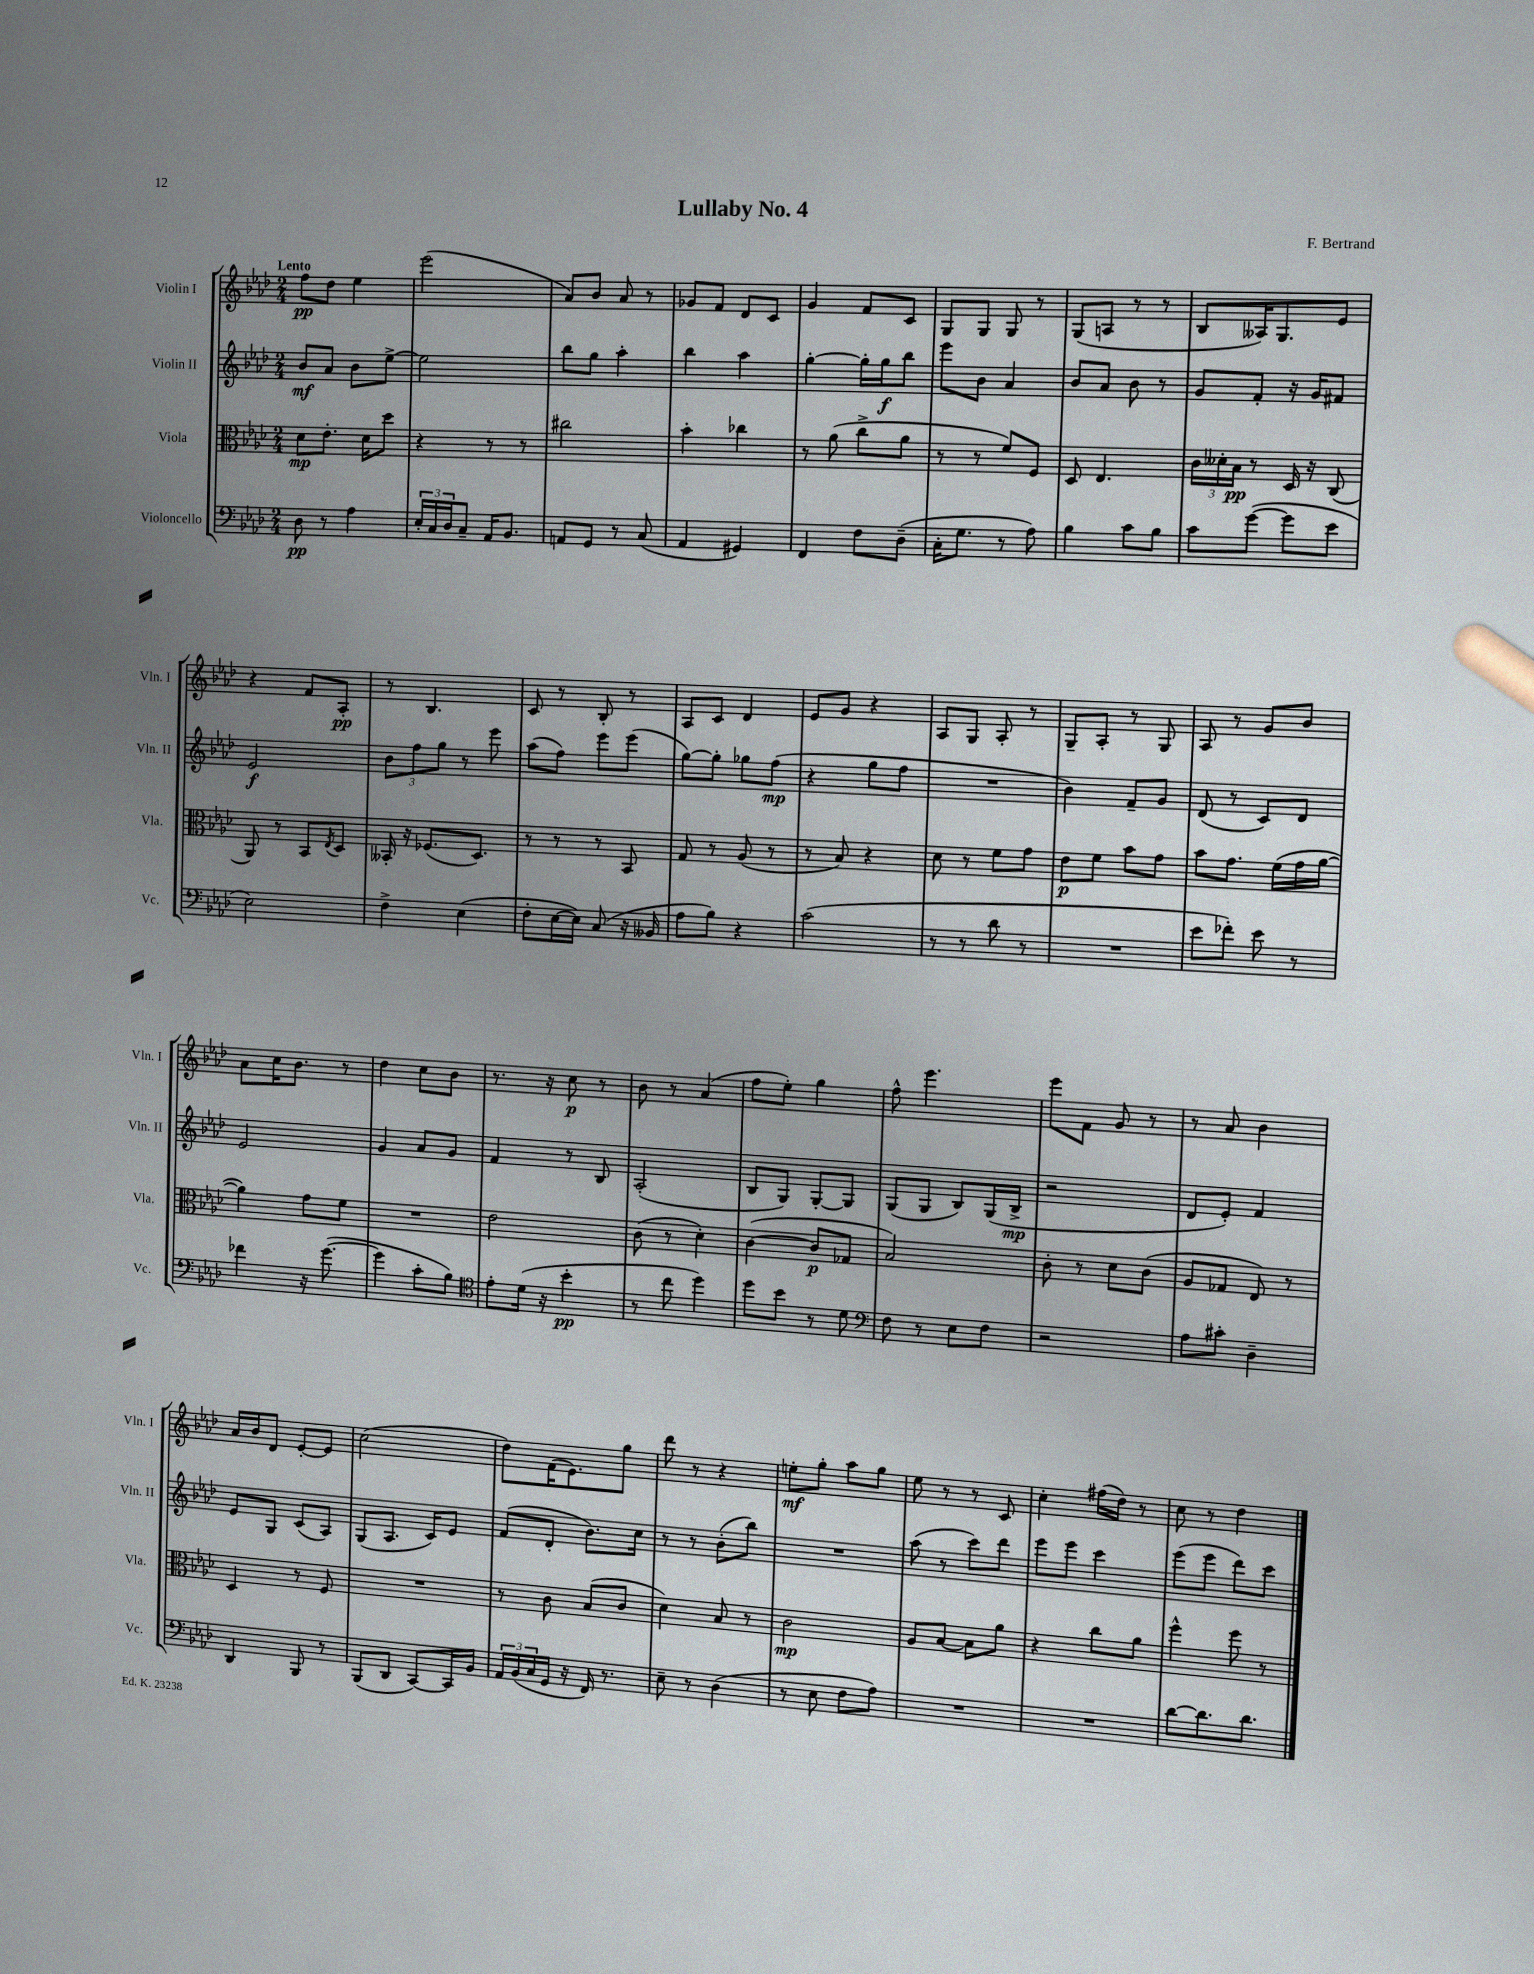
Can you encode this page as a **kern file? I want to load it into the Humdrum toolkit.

**kern	**kern	**kern	**kern
*staff4	*staff3	*staff2	*staff1
*clefF4	*clefC3	*clefG2	*clefG2
*k[b-e-a-d-]	*k[b-e-a-d-]	*k[b-e-a-d-]	*k[b-e-a-d-]
*M2/4	*M2/4	*M2/4	*M2/4
8D-	8d-	8b-	8ff
8r	8.e-'	8a-	8dd-
4A-	.	8b-	4ee-
.	16d-	.	.
.	8dd-	[8ee-^	.
=	=	=	=
24E-'	4r	2ee-]	(2eee-
24C	.	.	.
24D-	.	.	.
8C~	.	.	.
16AA-	8r	.	.
8.BB-	.	.	.
.	8r	.	.
=	=	=	=
8AA	2cc#	8bb-	8a-)
8GG	.	8gg	8b-
8r	.	4aa-'	8a-
(8C	.	.	8r
=	=	=	=
4AA-	4b-'	4bb-	8g-
.	.	.	8f
4GG#)	4cc-	4aa-	8d-
.	.	.	8c
=	=	=	=
4FF	8r	[4gg'	4g
.	(8a-	.	.
8F	8cc^	16gg']	8f
.	.	16gg	.
(8D-~	8a-	8bb-	8c
=	=	=	=
16C'	8r	8eee-	8G
8.G	.	.	.
.	8r	8b-	8G
8r	8f)	4a-	8G
8A-)	8F	.	8r
=	=	=	=
4B-	8D-	8b-	(8G
.	4.E-	8a-	8A
8c	.	8b-	8r
8B-	.	8r	8r
=	=	=	=
8c	24c	8g	8B-
.	24d--'	.	.
.	24B-	.	.
([8g	8r	8f'	16A--)
.	.	.	8.G
8g]	16D-	16r	.
.	16r	16g	.
8e-	(8C	8f#	8e-
=	=	=	=
2E-)	8AA-)	2e-	4r
.	8r	.	.
.	8BB-	.	8f
.	8qE-	.	.
.	8D-	.	8A-'
=	=	=	=
4F^	16BB--'	12b-	8r
.	16r	.	.
.	.	12ff	.
.	(8.F-	.	4.B-
.	.	12gg	.
(4E-	.	8r	.
.	8.D-)	.	.
.	.	8eee-	.
=	=	=	=
8F'	8r	(8aa-	8c
[16E-	8r	8ff)	8r
16E-])	.	.	.
(8C	8r	8eee-	8B-'
16r	8BB-	(8eee-	8r
16BB--	.	.	.
=	=	=	=
8A-	8G	[8gg)	8A-
8B-)	8r	8gg']	8c
4r	(8A-	8gg-	4d-
.	8r	(8ff	.
=	=	=	=
(2c	8r	4r	8e-
.	8B-)	.	8g
.	4r	8gg	4r
.	.	8ff	.
=	=	=	=
8r	8d-	2r	8A-
8r	8r	.	8G
8d-	8f	.	8A-'
8r	8g	.	8r
=	=	=	=
2r	8e-	4b-)	8G~
.	8f	.	8A-'
.	8b-	8f~	8r
.	8g	8g	8G
=	=	=	=
8e-	8b-	(8d-	8A-
8f-')	8.g	8r	8r
8e-	.	8c)	8g
.	(16f	.	.
8r	16g	8d-	8b-
.	[16a-	.	.
=	=	=	=
4f-	4a-])	2e-	8a-
.	.	.	16cc
.	.	.	8.b-
16r	8g	.	.
([8.g	.	.	.
.	8f	.	8r
=	=	=	=
4g]	2r	4g	4dd-
8c'	.	8a-	8cc
8B-)	.	8g	8b-
=	=	=	=
*clefC4	*	*	*
8e-'	2e-	4f	8.r
(16d-	.	.	.
16r	.	.	16r
4b-'	.	8r	8cc
.	.	8B-	8r
=	=	=	=
8r	(8c	(2A-'	8b-
8cc	8r	.	8r
4dd-)	4d-')	.	(4a-
=	=	=	=
8dd-	([4c	8B-	8ff
8b-	.	8G)	8ee-')
8r	8c]	[8G'	4gg
8d-	8G-	8G]	.
=	=	=	=
*clefF4	*	*	*
8F	2B-)	(8G	8ff^^
8r	.	8G	4.eee-
8E-	.	8B-)	.
8F	.	(16G	.
.	.	16B-^	.
=	=	=	=
2r	8c'	2r	8eee-
.	8r	.	8f
.	8d-	.	8g
.	(8c	.	8r
=	=	=	=
8A-	8A-	8d-	8r
8c#'	8G-	8e-')	8a-
4D-~	8E-)	4f	4b-
.	8r	.	.
=	=	=	=
4DD-	4D-	8e-	16a-
.	.	.	16b-
.	.	8G	8d-
8BBB-	8r	(8c	[8e-'
8r	8F	8A-)	8e-]
=	=	=	=
(8BBB-	2r	(8G	(2cc
8DD-	.	8.A-	.
[8CC)	.	.	.
.	.	16c)	.
16CC]	.	8e-	.
16BB-	.	.	.
=	=	=	=
24AA-	8r	(8f	8dd-)
(24BB-	.	.	.
24C	.	.	.
16GG	8c	8d-'	(16f
16r	.	.	8.e-)
16FF)	(8B-	8.b-)	.
8.r	.	.	.
.	8c	.	8gg
.	.	16cc	.
=	=	=	=
8E-~	4d-)	8r	8ddd-
8r	.	8r	8r
(4D-	8B-	(8b-'	4r
.	8r	8bb-)	.
=	=	=	=
8r	2c	2r	8ee'
8E-	.	.	8gg'
8F	.	.	8aa-
8A-)	.	.	8gg
=	=	=	=
2r	8A-	(8aa-	8ee-
.	[8B-	8r	8r
.	8B-]	8ccc)	8r
.	8a-	8ddd-	8c
=	=	=	=
2r	4r	8eee-	4cc'
.	.	8eee-	.
.	8cc	4ccc	(16ff#
.	.	.	16dd-)
.	8a-	.	8r
=	=	=	=
[8d-	4ff^^	(8eee-	8cc
8.d-]	.	8eee-	8r
.	8ff	8ddd-)	4dd-
8.d-	.	.	.
.	8r	8ccc	.
==	==	==	==
*-	*-	*-	*-
